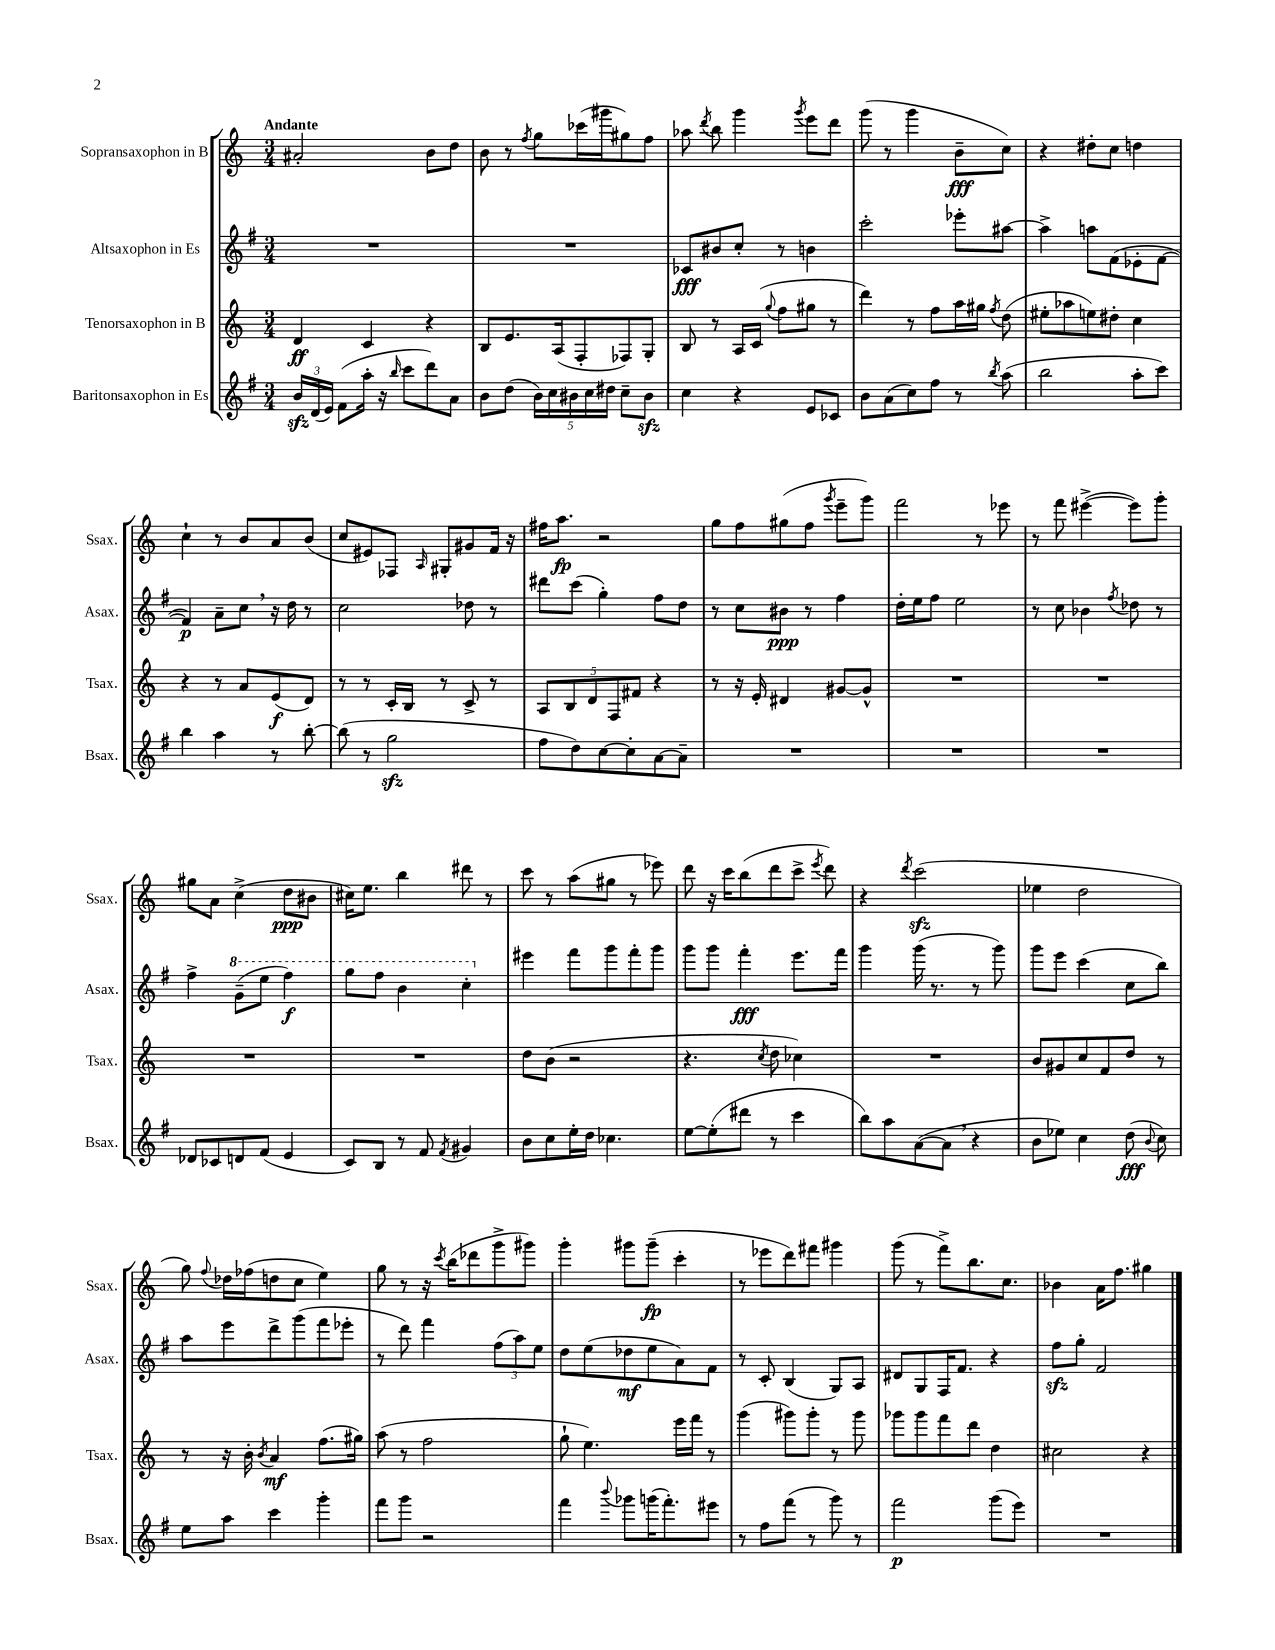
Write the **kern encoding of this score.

**kern	**dynam	**kern	**dynam	**kern	**dynam	**kern	**dynam
*part4	*part4	*part3	*part3	*part2	*part2	*part1	*part1
*staff4	*staff4	*staff3	*staff3	*staff2	*staff2	*staff1	*staff1
*I"Baritonsaxophon in Es	*	*I"Tenorsaxophon in B	*	*I"Altsaxophon in Es	*	*I"Sopransaxophon in B	*
*I'Bsax.	*	*I'Tsax.	*	*I'Asax.	*	*I'Ssax.	*
*clefG2	*	*clefG2	*	*clefG2	*	*clefG2	*
*k[f#]	*	*k[]	*	*k[f#]	*	*k[]	*
*M3/4	*	*M3/4	*	*M3/4	*	*M3/4	*
=1	=1	=1	=1	=1	=1	=1	=1
!	!	!	!	!	!	!LO:TX:a:B:t=Andante	!
24bzz/LL	.	4d/	ff	2.r	.	2a#X'/	.
(24d/	.	.	.	.	.	.	.
24e/JJ)	.	.	.	.	.	.	.
(8f#\L	.	.	.	.	.	.	.
16aa'\Jk	.	4c/	.	.	.	.	.
16r	.	.	.	.	.	.	.
16qqbb/	.	.	.	.	.	.	.
8ccc\L	.	.	.	.	.	.	.
8ddd\)	.	4r	.	.	.	8b\L	.
8a\J	.	.	.	.	.	8dd\J	.
=2	=2	=2	=2	=2	=2	=2	=2
8b\L	.	8B/L	.	2.r	.	8b\	.
(8dd\J	.	8.e/	.	.	.	8r	.
.	.	.	.	.	.	8qff/	.
20b\LL)	.	.	.	.	.	8gg\L	.
20cc\	.	.	.	.	.	.	.
.	.	(16A/k	.	.	.	.	.
20b#X\	.	.	.	.	.	.	.
.	.	8F'/	.	.	.	(16ccc-X\L	.
20cc\	.	.	.	.	.	.	.
.	.	.	.	.	.	16ggg#X\J	.
20dd#X\JJ	.	.	.	.	.	.	.
8cc~\L	.	8F-X/)	.	.	.	8gg#X\)	.
8b#zz\J	.	8G'/J	.	.	.	8ff\J	.
=3	=3	=3	=3	=3	=3	=3	=3
4cc\	.	8B/	.	8c-X/L	fff	8aa-X\	.
.	.	.	.	.	.	8qddd/	.
.	.	8r	.	8b#X/	.	8bb\	.
4r	.	16A/LL	.	8cc'/J	.	4ggg\	.
.	.	(16c/JJ	.	.	.	.	.
.	.	8qqgg/	.	.	.	.	.
.	.	8ff\L	.	8r	.	.	.
.	.	.	.	.	.	8qggg/	.
8e/L	.	8gg#X\J	.	4bn\	.	8eee\L	.
8c-X/J	.	8r	.	.	.	8ddd\J	.
=4	=4	=4	=4	=4	=4	=4	=4
8b\L	.	4ddd\)	.	2ccc'\	.	(8ggg\	.
(8a\	.	.	.	.	.	8r	.
8cc\)	.	8r	.	.	.	4ggg\	.
8ff#\J	.	8ff\L	.	.	.	.	.
8r	.	16aa\L	.	8eee-X'\L	.	8b~\L	fff
.	.	16gg#X\JJ	.	.	.	.	.
8qbb/	.	8qff/	.	.	.	.	.
(8aa\	.	(8dd\	.	[8aa#X\J	.	8cc\J)	.
=5	=5	=5	=5	=5	=5	=5	=5
2bb\	.	8ee#X'\L	.	4aa#^\]	.	4r	.
.	.	8aa-X\	.	.	.	.	.
.	.	8een\)	.	8aan\L	.	8dd#X'\L	.
.	.	8dd#X'\J	.	(8f#\	.	8cc\J	.
8aa'\L	.	4cc\	.	8e-X'\	.	4ddn\	.
8ccc\J)	.	.	.	[8f#\J	.	.	.
!!LO:LB:g=z
=6	=6	=6	=6	=6	=6	=6	=6
4bb\	.	4r	.	4f#/])	p	4cc`\	.
4aa\	.	8r	.	8a~\L	.	8r	.
.	.	8a/L	.	8cc,\J	.	8b/L	.
8r	.	(8e/	f	16r	.	8a/	.
.	.	.	.	16dd\	.	.	.
[8bb'\	.	8d/J)	.	8r	.	(8b/J	.
=7	=7	=7	=7	=7	=7	=7	=7
(8bb\]	.	8r	.	2cc\	.	8cc/L	.
8r	.	8r	.	.	.	8e#X/)	.
2ggzz\	.	16c'/LL	.	.	.	8F-X/J	.
.	.	16B/JJ	.	.	.	.	.
.	.	.	.	.	.	16qqA/	.
.	.	8r	.	.	.	8G#X'/L	.
.	.	8c^/	.	8dd-X\	.	8g#X/	.
.	.	8r	.	8r	.	16f/Jk	.
.	.	.	.	.	.	16r	.
=8	=8	=8	=8	=8	=8	=8	=8
8ff#\L	.	10A/L	.	8ddd#X\L	.	16ff#X\KL	.
.	.	.	.	.	.	8.aa\J	fp
.	.	10B/	.	.	.	.	.
8dd\)	.	.	.	(8ccc\J	.	.	.
.	.	10d/	.	.	.	.	.
[8cc\	.	.	.	4gg'\)	.	2r	.
.	.	10F/	.	.	.	.	.
8cc'\]	.	.	.	.	.	.	.
.	.	10f#X/J	.	.	.	.	.
[8a\	.	4r	.	8ff#\L	.	.	.
8a~\J]	.	.	.	8dd\J	.	.	.
=9	=9	=9	=9	=9	=9	=9	=9
2.r	.	8r	.	8r	.	8gg\L	.
.	.	16r	.	8cc\L	.	8ff\	.
.	.	16e'/	.	.	.	.	.
.	.	4d#X/	.	8b#X\J	ppp	(8gg#X\	.
.	.	.	.	8r	.	8ff\J	.
.	.	.	.	.	.	8qggg/	.
.	.	[8g#X/L	.	4ff#\	.	8eee~\L	.
.	.	8g#^^/J]	.	.	.	8ggg\J)	.
=10	=10	=10	=10	=10	=10	=10	=10
2.r	.	2.r	.	16dd'\LL	.	2fff\	.
.	.	.	.	16ee\J	.	.	.
.	.	.	.	8ff#\J	.	.	.
.	.	.	.	2ee\	.	.	.
.	.	.	.	.	.	8r	.
.	.	.	.	.	.	8eee-X\	.
=11	=11	=11	=11	=11	=11	=11	=11
2.r	.	2.r	.	8r	.	8r	.
.	.	.	.	8cc\	.	8fff\	.
.	.	.	.	4b-X\	.	([4eee#X^\	.
.	.	.	.	8qff#/	.	.	.
.	.	.	.	8dd-X\	.	8eee#\L])	.
.	.	.	.	8r	.	8ggg'\J	.
!!LO:LB:g=z
=12	=12	=12	=12	=12	=12	=12	=12
8d-X/L	.	2.r	.	4ff#^\	.	8gg#X\L	.
8c-X/	.	.	.	.	.	8a\J	.
*	*	*	*	*8va	*	*	*
8dn/	.	.	.	(8gg~\L	.	(4cc^\	.
(8f#/J	.	.	.	8eee\J	.	.	.
4e/	.	.	.	4fff#\)	f	8dd\L	ppp
.	.	.	.	.	.	8b#X\J	.
=13	=13	=13	=13	=13	=13	=13	=13
8c/L)	.	2.r	.	8ggg\L	.	16cc#X\KL)	.
.	.	.	.	.	.	8.ee\J	.
8B/J	.	.	.	8fff#\J	.	.	.
8r	.	.	.	4bb\	.	4bb\	.
8f#/	.	.	.	.	.	.	.
8qf#/	.	.	.	.	.	.	.
4g#X/	.	.	.	4ccc'\	.	8ddd#X\	.
.	.	.	.	.	.	8r	.
=14	=14	=14	=14	=14	=14	=14	=14
*	*	*	*	*X8va	*	*	*
8b\L	.	8dd\L	.	4eee#X\	.	8ccc\	.
8cc\	.	(8b\J	.	.	.	8r	.
16ee'\L	.	2r	.	8fff#\L	.	(8aa\L	.
16dd\JJ	.	.	.	.	.	.	.
4.cc-X\	.	.	.	8ggg\	.	8gg#X\J	.
.	.	.	.	8fff#'\	.	8r	.
.	.	.	.	8ggg\J	.	8eee-X\)	.
=15	=15	=15	=15	=15	=15	=15	=15
[8ee\L	.	4.r	.	8ggg\L	.	8ddd\	.
(8ee'\]	.	.	.	8ggg\J	.	16r	.
.	.	.	.	.	.	16ccc\KL	.
8ddd#X\J	.	.	.	4fff#'\	fff	(8bb\	.
.	.	8qcc/	.	.	.	.	.
8r	.	8dd\	.	.	.	8ddd\	.
4ccc\	.	4cc-X\)	.	8.eee\L	.	8ccc^\J	.
.	.	.	.	.	.	8qeee/	.
.	.	.	.	.	.	8ddd\)	.
.	.	.	.	16fff#\Jk	.	.	.
=16	=16	=16	=16	=16	=16	=16	=16
8bb\L)	.	2.r	.	4ggg\	.	4r	.
8aa\	.	.	.	.	.	.	.
.	.	.	.	.	.	8qddd/	.
([8a\	.	.	.	(16ggg\	.	(2ccczz\	.
.	.	.	.	8.r	.	.	.
8a,\J]	.	.	.	.	.	.	.
4r	.	.	.	8r	.	.	.
.	.	.	.	8ggg\)	.	.	.
=17	=17	=17	=17	=17	=17	=17	=17
8b\L	.	8b/L	.	8ggg\L	.	4ee-X\	.
8ee-X\J)	.	8g#X/	.	8eee\J	.	.	.
4cc\	.	8cc/	.	(4ccc\	.	2dd\	.
.	.	8f/	.	.	.	.	.
(8dd\	fff	8dd/J	.	8cc\L	.	.	.
8qqb/	.	.	.	.	.	.	.
8cc\)	.	8r	.	8bb\J)	.	.	.
!!LO:LB:g=z
=18	=18	=18	=18	=18	=18	=18	=18
8ee\L	.	8r	.	8aa\L	.	8gg\)	.
.	.	.	.	.	.	8qqff/	.
8aa\J	.	16r	.	8eee\	.	16dd-X\LL	.
.	.	16b'\	.	.	.	(16ff-X\J	.
.	.	8qb/	.	.	.	.	.
4ccc\	.	4a/	mf	8ddd^\	.	8ddn\	.
.	.	.	.	(8ggg\	.	8cc\J	.
4ggg'\	.	(8.ff\L	.	8fff#\	.	4ee\)	.
.	.	.	.	8eee-X'\J	.	.	.
.	.	16gg#X\Jk)	.	.	.	.	.
=19	=19	=19	=19	=19	=19	=19	=19
8fff#\L	.	(8aa\	.	8r	.	8gg\	.
8ggg\J	.	8r	.	8ddd\)	.	8r	.
2r	.	2ff\	.	4fff#\	.	16r	.
.	.	.	.	.	.	8qccc/	.
.	.	.	.	.	.	(16bb\KL	.
.	.	.	.	.	.	8ddd-X\	.
.	.	.	.	(12ff#\L	.	8ggg^\	.
.	.	.	.	12aa\)	.	.	.
.	.	.	.	.	.	8ggg#X\J)	.
.	.	.	.	12ee\J	.	.	.
=20	=20	=20	=20	=20	=20	=20	=20
4fff#\	.	8gg`\	.	8dd\L	.	4ggg'\	.
.	.	4.ee\)	.	(8ee\	.	.	.
8qqbbb/	.	.	.	.	.	.	.
8ggg-X\L	.	.	.	8dd-X\	mf	8ggg#X\L	.
(16gggn\K	.	.	.	8ee\	.	(8ggg#~\J	fp
8.fff#'\)	.	.	.	.	.	.	.
.	.	16eee\LL	.	8a\)	.	4ccc'\	.
.	.	16fff\JJ	.	.	.	.	.
8eee#X\J	.	8r	.	8f#\J	.	.	.
=21	=21	=21	=21	=21	=21	=21	=21
8r	.	(4ggg\	.	8r	.	8r	.
8ff#\L	.	.	.	8c'/	.	8eee-X\L	.
(8fff#\J	.	8ggg#X\L)	.	(4B/	.	8ddd\)	.
8r	.	8ggg#'\J	.	.	.	8fff#X\J	.
8ggg\)	.	8r	.	8G/L)	.	4ggg#X\	.
8r	.	8ggg#\	.	8A/J	.	.	.
=22	=22	=22	=22	=22	=22	=22	=22
2fff#\	p	8ggg-X\L	.	8d#X/L	.	(8ggg\	.
.	.	8ggg-\	.	8G/	.	8r	.
.	.	8fff\	.	16F#/K	.	8fff^\L)	.
.	.	.	.	8.f#/J	.	.	.
.	.	8ddd\J	.	.	.	8.bb\	.
(8ggg\L	.	4dd\	.	4r	.	.	.
.	.	.	.	.	.	8.cc\J	.
8eee\J)	.	.	.	.	.	.	.
=23	=23	=23	=23	=23	=23	=23	=23
2.r	.	2cc#X\	.	8ff#zz\L	.	4b-X\	.
.	.	.	.	8gg'\J	.	.	.
.	.	.	.	2f#/	.	16a\KL	.
.	.	.	.	.	.	8.ff\J	.
.	.	4r	.	.	.	4gg#X\	.
==	==	==	==	==	==	==	==
*-	*-	*-	*-	*-	*-	*-	*-
